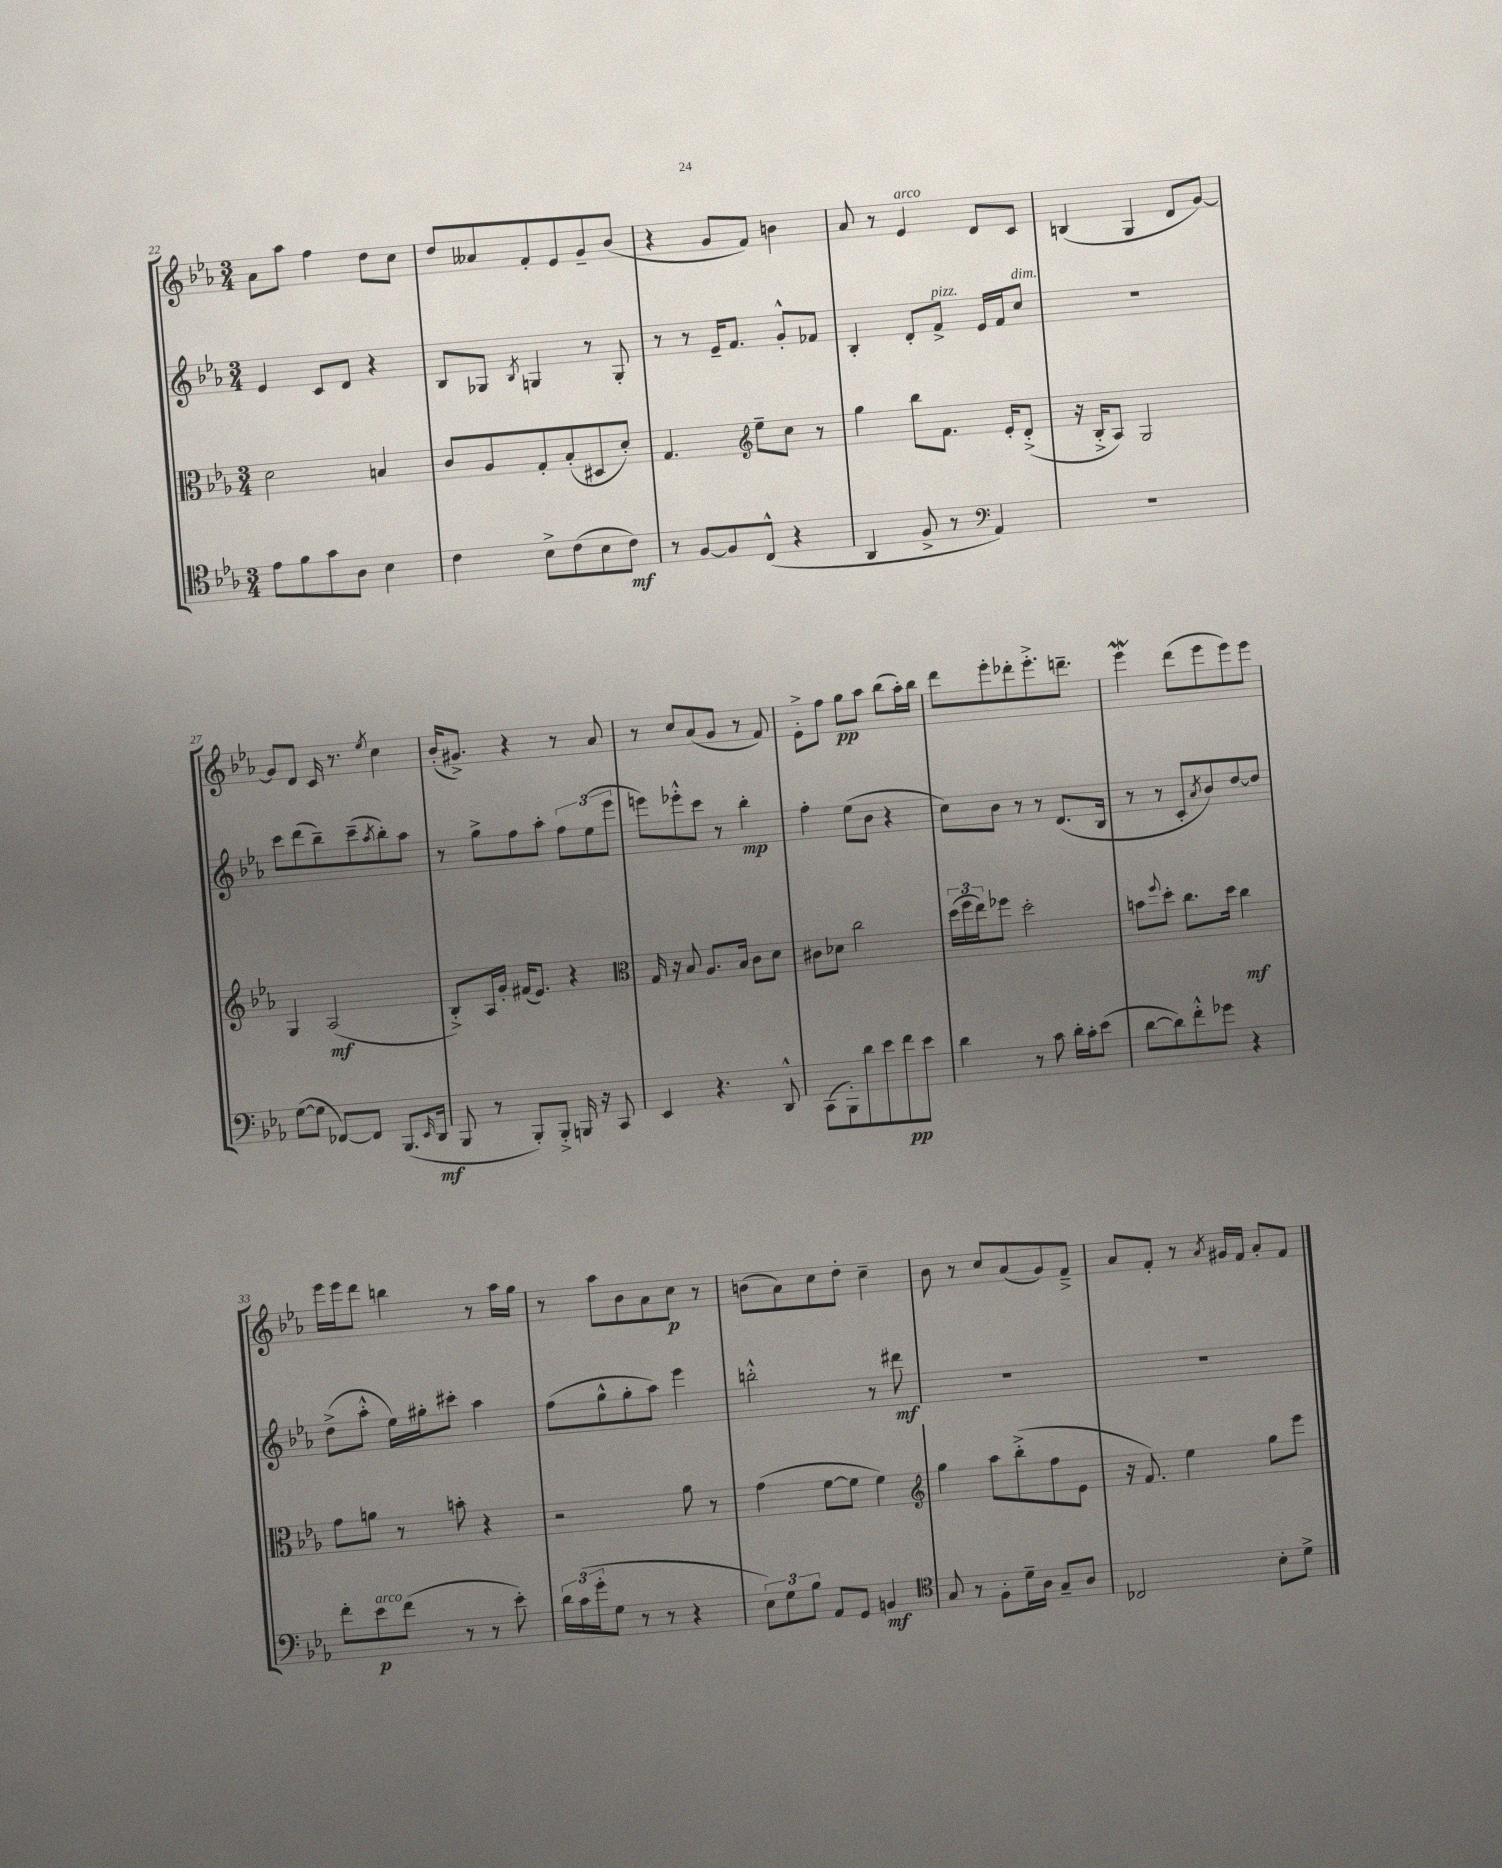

**kern	**dynam	**kern	**dynam	**kern	**dynam	**kern	**dynam
*part4	*part4	*part3	*part3	*part2	*part2	*part1	*part1
*staff4	*staff4	*staff3	*staff3	*staff2	*staff2	*staff1	*staff1
*clefC4	*	*clefC3	*	*clefG2	*	*clefG2	*
*k[b-e-a-]	*	*k[b-e-a-]	*	*k[b-e-a-]	*	*k[b-e-a-]	*
*M3/4	*	*M3/4	*	*M3/4	*	*M3/4	*
=22	=22	=22	=22	=22	=22	=22	=22
8e-\L	.	2d\	.	4e-/	.	8a-\L	.
8f\	.	.	.	.	.	8aa-\J	.
8g\	.	.	.	8c/L	.	4ff\	.
8A-\J	.	.	.	8d/J	.	.	.
4B-\	.	4Bn/	.	4r	.	8dd\L	.
.	.	.	.	.	.	8cc\J	.
=23	=23	=23	=23	=23	=23	=23	=23
4c\	.	8c/L	.	8B-/L	.	8dd/L	.
.	.	8A-/	.	8G-X/J	.	8a--X/	.
.	.	.	.	8qB-/	.	.	.
8B-^\L	.	8G'/	.	4Gn/	.	8f'/	.
(8c\	.	(8B-'/	.	.	.	8e-/	.
8B-\	.	8D#X/	.	8r	.	8g~/	.
8c\J)	mf	8d'/J)	.	8G'/	.	(8b-/J	.
=24	=24	=24	=24	=24	=24	=24	=24
8r	.	4.G/	.	8r	.	4r	.
[8F/L	.	.	.	8r	.	.	.
8F/]	.	.	.	16e-~/KL	.	8g/L	.
.	.	.	.	8.f/J	.	.	.
*	*	*clefG2	*	*	*	*	*
(8C^^/J	.	8ee-~\L	.	.	.	8f/J)	.
4r	.	8cc\J	.	8g'^^/L	.	4bn\	.
.	.	8r	.	8f-X/J	.	.	.
=25	=25	=25	=25	=25	=25	=25	=25
4AA-/	.	4gg\	.	4B-'/	.	8a-/	.
.	.	.	.	.	.	8r	.
!	!	!	!	!	!	!LO:TX:a:i:t=arco	!
8F^/	.	8bb-\L	.	8d'/L	.	4e-/	.
!	!	!	!	!LO:TX:a:i:t=pizz.	!	!	!
8r	.	8.f\J	.	8f^/J	.	.	.
*clefF4	*	*	*	*	*	*	*
4AA-/)	.	.	.	16e-/LL	.	8d/L	.
.	.	16e-'/KL	.	16f/J	.	.	.
!	!	!	!	!LO:TX:a:i:t=dim.	!	!	!
.	.	(8d'^/J	.	8cc/J	.	8c/J	.
=26	=26	=26	=26	=26	=26	=26	=26
2.r	.	16r	.	2.r	.	(4Bn/	.
.	.	16B-'^/KL	.	.	.	.	.
.	.	8A-/J)	.	.	.	.	.
.	.	2G/	.	.	.	4G/	.
.	.	.	.	.	.	8d/L	.
.	.	.	.	.	.	[8g/J)	.
!!LO:LB:g=z
=27	=27	=27	=27	=27	=27	=27	=27
([8G\L	.	4G/	.	8ccc\L	.	8g/L]	.
8G\J]	.	.	.	(8ddd\	.	8d/J	.
[8FF-X/L)	.	(2A-/	mf	8bb-~\)	.	16c/	.
.	.	.	.	.	.	8.r	.
8FF-/J]	.	.	.	(8ccc~\	.	.	.
.	.	.	.	8qaa-/	.	8qee-/	.
(8.BBB-/L	.	.	.	8bb-'\)	.	4cc\	.
.	.	.	.	8aa-\J	.	.	.
16qqEE-/	.	.	.	.	.	.	.
16DD/Jk	mf	.	.	.	.	.	.
=28	=28	=28	=28	=28	=28	=28	=28
8BBB-/	.	8B-'^/L)	.	8r	.	(16b-'/KL	.
.	.	.	.	.	.	8.g#X^/J)	.
8r	.	16A-/L	.	8gg^\L	.	.	.
.	.	16g'/JJ	.	.	.	.	.
8BBB-'/L)	.	(16f#X/KL	.	8ff\	.	4r	.
.	.	8.e-/J)	.	.	.	.	.
8BBB-'^/J	.	.	.	8aa-'\J	.	.	.
16BBBn/	.	4r	.	12ff\L	.	8r	.
16r	.	.	.	.	.	.	.
.	.	.	.	(12ee-\	.	.	.
8CC/	.	.	.	.	.	8a-/	.
.	.	.	.	12eee-\J	.	.	.
=29	=29	=29	=29	=29	=29	=29	=29
*	*	*clefC3	*	*	*	*	*
4EE-/	.	16G/	.	8eeen\L)	.	8r	.
.	.	16r	.	.	.	.	.
.	.	8B-/	.	8eee-X'^^\	.	8cc/L	.
4.r	.	8.A-/L	.	8ccc\J	.	(8a-/	.
.	.	.	.	8r	.	8g/J	.
.	.	16B-/Jk	.	.	.	.	.
.	.	8c\L	.	4bb-'\	mp	8r	.
8DD^^/	.	8d\J	.	.	.	8f/)	.
=30	=30	=30	=30	=30	=30	=30	=30
(8CC\L	.	8c#X\L	.	4ff'\	.	8e-'^\L	.
8BBB-'\)	.	8d-X\J	.	.	.	8ff\J	.
8d\	.	2cc\	.	(8ee-\L	.	8gg\L	pp
8e-\	.	.	.	8b-\J	.	8aa-\J	.
8f\	pp	.	.	4r	.	(8bb-\L	.
8e-\J	.	.	.	.	.	16aa-'\L)	.
.	.	.	.	.	.	16bb-\JJ	.
=31	=31	=31	=31	=31	=31	=31	=31
4d\	.	(24dd\LL	.	8cc\L)	.	8ddd\L	.
.	.	24ff\	.	.	.	.	.
.	.	24ee-\J)	.	.	.	.	.
.	.	8ff-X\J	.	8b-\J	.	8eee-'\	.
8r	.	2dd'\	.	8r	.	8ddd-X'\	.
8c\	.	.	.	8r	.	8.eee-'^\	.
16d'\LL	.	.	.	(8.d/L	.	.	.
16c'\J	.	.	.	.	.	8.dddn~\J	.
(8e-\J	.	.	.	.	.	.	.
.	.	.	.	16B-/Jk	.	.	.
=32	=32	=32	=32	=32	=32	=32	=32
[8d\L	.	8bn\L	.	8r	.	4eee-w\	.
.	.	8qqff/	.	.	.	.	.
8d\])	.	8dd'\J	.	8r	.	.	.
8f'^^\	.	8.cc\L	.	8c'/L	.	(8ddd\L	.
.	.	.	.	8qa-/	.	.	.
8g-X\J	.	.	.	8b-/)	.	8eee-\	.
.	.	16dd\Jk	.	.	.	.	.
4r	.	4cc\	mf	[8dd/	.	8eee-\)	.
.	.	.	.	8dd/J]	.	8eee-\J	.
!!LO:LB:g=z
=33	=33	=33	=33	=33	=33	=33	=33
8f'\L	.	8g\L	.	(8dd^\L	.	16eee-\LL	.
.	.	.	.	.	.	16eee-\J	.
!LO:TX:a:i:t=arco	!	!	!	!	!	!	!
8e-\	p	8an\J	.	8aa-'^^\J	.	8ddd\J	.
(8f\J	.	8r	.	16ee-\LL)	.	4bbn\	.
.	.	.	.	16gg#X'\J	.	.	.
8r	.	8bn'\	.	8ccc#X'\J	.	.	.
8r	.	4r	.	4aa-\	.	8r	.
8e-'\)	.	.	.	.	.	16aa-\LL	.
.	.	.	.	.	.	16gg\JJ	.
=34	=34	=34	=34	=34	=34	=34	=34
24d\LL	.	2r	.	(8ff\L	.	8r	.
(24c\	.	.	.	.	.	.	.
24g'\J	.	.	.	.	.	.	.
8G\J	.	.	.	8gg^^\	.	8aa-\L	.
8r	.	.	.	8gg'\	.	8b-\	.
8r	.	.	.	8aa-\J)	.	8a-\	.
4r	.	8a-\	.	4eee-\	.	8cc\J	p
.	.	8r	.	.	.	8r	.
=35	=35	=35	=35	=35	=35	=35	=35
12E-\L)	.	(4g\	.	2bbn'^^\	.	(8bn\L	.
12G\	.	.	.	.	.	.	.
.	.	.	.	.	.	8a-\)	.
12B-\J	.	.	.	.	.	.	.
8AA-/L	.	[8f\L	.	.	.	8cc\	.
8GG/J	.	8f\J]	.	.	.	8dd'\J	.
4BBn/	mf	4f\)	.	8r	.	4cc~\	.
.	.	.	.	8ddd#X\	mf	.	.
=36	=36	=36	=36	=36	=36	=36	=36
*clefC4	*	*clefG2	*	*	*	*	*
8G/	.	4gg\	.	2.r	.	8b-\	.
8r	.	.	.	.	.	8r	.
8F'\L	.	8aa-\L	.	.	.	8cc/L	.
16d~\L	.	(8bb-'^\	.	.	.	(8a-/	.
16A-\JJ	.	.	.	.	.	.	.
8G~/L	.	8ff\	.	.	.	8g/)	.
8A-/J	.	8e-\J	.	.	.	8f~^/J	.
=37	=37	=37	=37	=37	=37	=37	=37
2C-X/	.	16r	.	2.r	.	8a-/L	.
.	.	8.f/)	.	.	.	.	.
.	.	.	.	.	.	8f'/J	.
.	.	4ee-\	.	.	.	8r	.
.	.	.	.	.	.	8qa-/	.
.	.	.	.	.	.	16g#X/LL	.
.	.	.	.	.	.	16f/JJ	.
8B-'\L	.	8gg\L	.	.	.	8a-'/L	.
8d^\J	.	8eee-\J	.	.	.	8f/J	.
==	==	==	==	==	==	==	==
*-	*-	*-	*-	*-	*-	*-	*-
